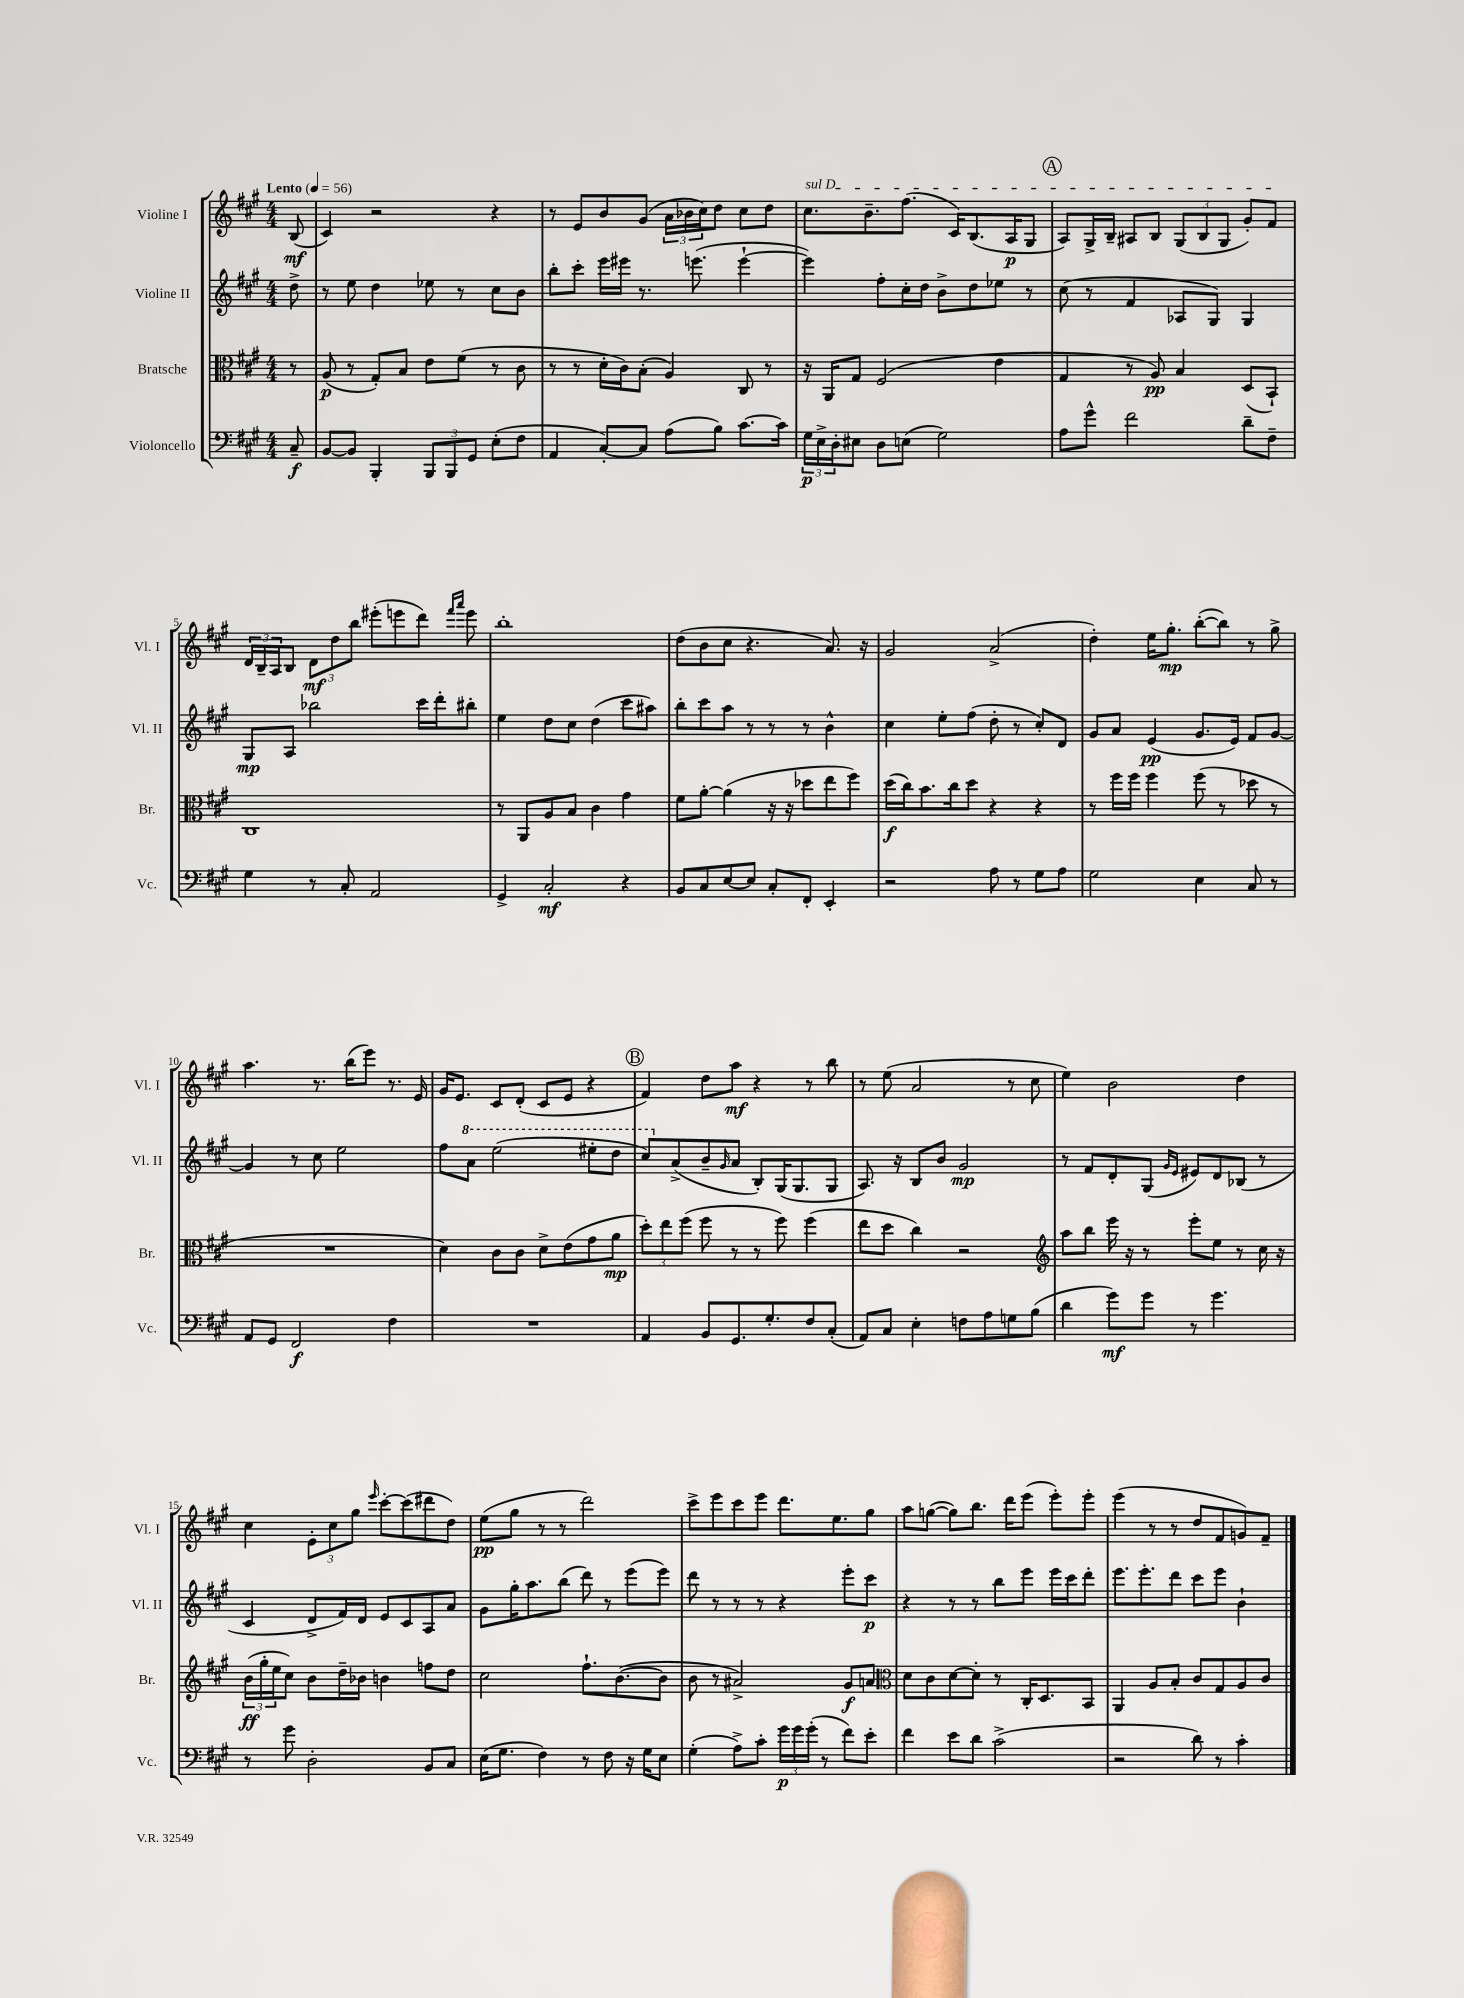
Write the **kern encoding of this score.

**kern	**kern	**kern	**kern
*staff4	*staff3	*staff2	*staff1
*clefF4	*clefC3	*clefG2	*clefG2
*k[f#c#g#]	*k[f#c#g#]	*k[f#c#g#]	*k[f#c#g#]
*M4/4	*M4/4	*M4/4	*M4/4
*MM56	*MM56	*MM56	*MM56
8C#~	8r	8dd^	(8B
=	=	=	=
[8BB	(8A	8r	4c#)
8BB]	8r	8ee	.
4BBB'	8G#')	4dd	2r
.	8B	.	.
12BBB	8e	8ee-	.
12BBB	.	.	.
.	(8f#	8r	.
12GG#	.	.	.
(8E'	8r	8cc#	4r
8F#	8c#	8b	.
=	=	=	=
4AA	8r	8bb'	8r
.	8r	8ccc#'	8e
[8C#')	16d'	16eee	8b
.	16c#)	16eee#	.
8C#]	(8B'	8.r	(8g#
(8A	4A)	.	24a
.	.	.	24b-
.	.	(8.eee	.
.	.	.	24cc#)
8B)	.	.	8dd
[8.c#	8C#	[4eee`	8cc#
.	8r	.	8dd
16c#]	.	.	.
=	=	=	=
24G#	16r	4eee])	8.cc#
24E^	.	.	.
.	16AA	.	.
24D'	.	.	.
8E#	8G#	.	.
.	.	.	8.b~
8D	(2F#	8ff#'	.
(8E	.	16cc#'	(8.ff#
.	.	16dd	.
2G#)	.	8b^	.
.	.	.	16c#)
.	.	8dd	(8.B
.	4e	8ee-	.
.	.	.	16A
.	.	8r	8G#
=	=	=	=
8A	4G#	(8cc#	8A)
8g#^^	.	8r	16G#^
.	.	.	16B~
2f#	8r	4f#	8A#
.	8A)	.	8B
.	4B	8A-	(12G#
.	.	.	12B
.	.	8G#)	.
.	.	.	12G#
8d~	(8D	4G#	8g#')
8F#~	8BB`)	.	8f#
=	=	=	=
4G#	1C#	8G#	24d
.	.	.	24B~
.	.	.	24A
.	.	8A	8B
8r	.	2bb-	12d
.	.	.	12dd
8C#'	.	.	.
.	.	.	12bb
2AA	.	.	(8eee#'
.	.	.	8eee
.	.	16ccc#	8ddd)
.	.	16ddd'	.
.	.	.	16qqfff#
.	.	.	16qqaaa
.	.	8bb#'	8eee
=	=	=	=
4GG#^	8r	4ee	1bb'
.	8AA	.	.
2C#'	8A	8dd	.
.	8B	8cc#	.
.	4c#	(4dd	.
4r	4g#	8ccc#	.
.	.	8aa#)	.
=	=	=	=
8BB	8f#	8bb'	(8dd
8C#	[8a'	8ccc#	8b
[8E	(4a]	8aa	8cc#
8E]	.	8r	4.r
8C#'	16r	8r	.
.	16r	.	.
8FF#'	8dd-	8r	.
4EE'	8ee	4b^^	8.a)
.	8ff#)	.	.
.	.	.	16r
=	=	=	=
2r	(16dd	4cc#	2g#
.	16cc#)	.	.
.	8.b	.	.
.	.	8ee'	.
.	16cc#	.	.
.	8dd	(8ff#	.
8A	4r	8dd'	(2a^
8r	.	8r	.
8G#	4r	8cc#')	.
8A	.	8d	.
=	=	=	=
2G#	8r	8g#	4dd')
.	16ff#	8a	.
.	16ff#	.	.
.	4ff#	(4e	16ee
.	.	.	8.gg#'
4E	(8ff#	8.g#	([8bb'
.	8r	.	8bb])
.	.	16e)	.
8C#	8dd-	8f#	8r
8r	8r	[8g#	8gg#^
=	=	=	=
8AA	1r	4g#]	4.aa
8GG#	.	.	.
2FF#	.	8r	.
.	.	8cc#	8.r
.	.	2ee	.
.	.	.	(16bb
.	.	.	8eee)
4F#	.	.	8.r
.	.	.	16e
=	=	=	=
1r	4d)	8ff#	16g#
.	.	.	8.e
.	.	8aa	.
.	8c#	(2eee	8c#
.	8c#	.	(8d'
.	8d^	.	8c#
.	(8e	.	8e
.	8g#	8eee#'	4r
.	8a	8ddd	.
=	=	=	=
4AA	12dd')	8ccc#)	4f#)
.	12ee	.	.
.	.	(8a^	.
.	(12ff#	.	.
8BB	8ff#	8b~	8dd
.	.	16qqg#	.
8.GG#	8r	8a	8aa
.	8r	8B')	4r
8.G#'	.	.	.
.	8ff#)	(16G#	.
.	.	8.G#	.
8F#	(4ff#	.	8r
(8C#'	.	8G#	8bb
=	=	=	=
8AA)	8ee	8.A)	8r
8C#	8dd	.	(8ee
.	.	16r	.
4E'	4cc#)	8B	2a
.	.	8b	.
8F	2r	2g#	.
8A	.	.	.
8G	.	.	8r
(8B	.	.	8cc#
=	=	=	=
*	*clefG2	*	*
4d	8aa	8r	4ee)
.	8bb	8f#	.
8g#)	16eee	8d'	2b
.	16r	.	.
8g#	8r	(8G#	.
.	.	16qqg#	.
.	.	16qqe	.
8r	8eee'	8e#)	.
4.g#	8ee	8d	.
.	8r	(8B-	4dd
.	16cc#	8r	.
.	16r	.	.
=	=	=	=
8r	(24b	4c#	4cc#
.	24gg#'	.	.
.	24ee	.	.
8g#	8cc#)	.	.
2D'	8b	8d^	12e'
.	.	.	12cc#
.	16dd~	16f#)	.
.	.	.	12gg#
.	16b-	16d	.
.	.	.	16qqeee
.	4b	8e	[8ccc#'
.	.	8c#	(8ccc#]
8BB	8ff	8A	8ddd#
8C#	8dd	8a	8dd)
=	=	=	=
(16E	2cc#	8g#	(8ee
8.G#	.	.	.
.	.	16gg#'	8gg#
.	.	8.aa	.
4F#)	.	.	8r
.	.	(8bb	8r
8r	8.ff#`	8ddd)	2ddd)
8F#	.	8r	.
.	([8.b	.	.
16r	.	(8eee	.
16G#	.	.	.
8E	8b]	8eee)	.
=	=	=	=
(4G#'	8b	8ddd	8ccc#^
.	8r	8r	8eee
8A^)	2a#^)	8r	8ccc#
8c#'	.	8r	8eee
24g#	.	4r	8.ddd
24g#	.	.	.
(24g#'	.	.	.
8r	.	.	.
.	.	.	8.ee
8f#)	8g#	8eee'	.
8e'	8a	8ccc#	8gg#
=	=	=	=
*	*clefC3	*	*
4f#	8d	4r	8aa
.	8c#	.	([8gg
8e	[8d	8r	8gg])
8d	8d']	8r	8.bb
(2c#^	8r	8bb	.
.	.	.	16ddd
.	16C#'	8eee	(8eee
.	8.D	.	.
.	.	16eee	8eee')
.	.	16ccc#	.
.	8BB	8ddd'	8eee'
=	=	=	=
2r	4AA	8.eee	(4eee
.	.	8.eee'	.
.	8A	.	8r
.	8B'	8ddd	8r
8d)	8c#	8ccc#	8dd
8r	8G#	8eee	8f#
4c#'	8A	4b`	8g)
.	8c#	.	8f#~
==	==	==	==
*-	*-	*-	*-
